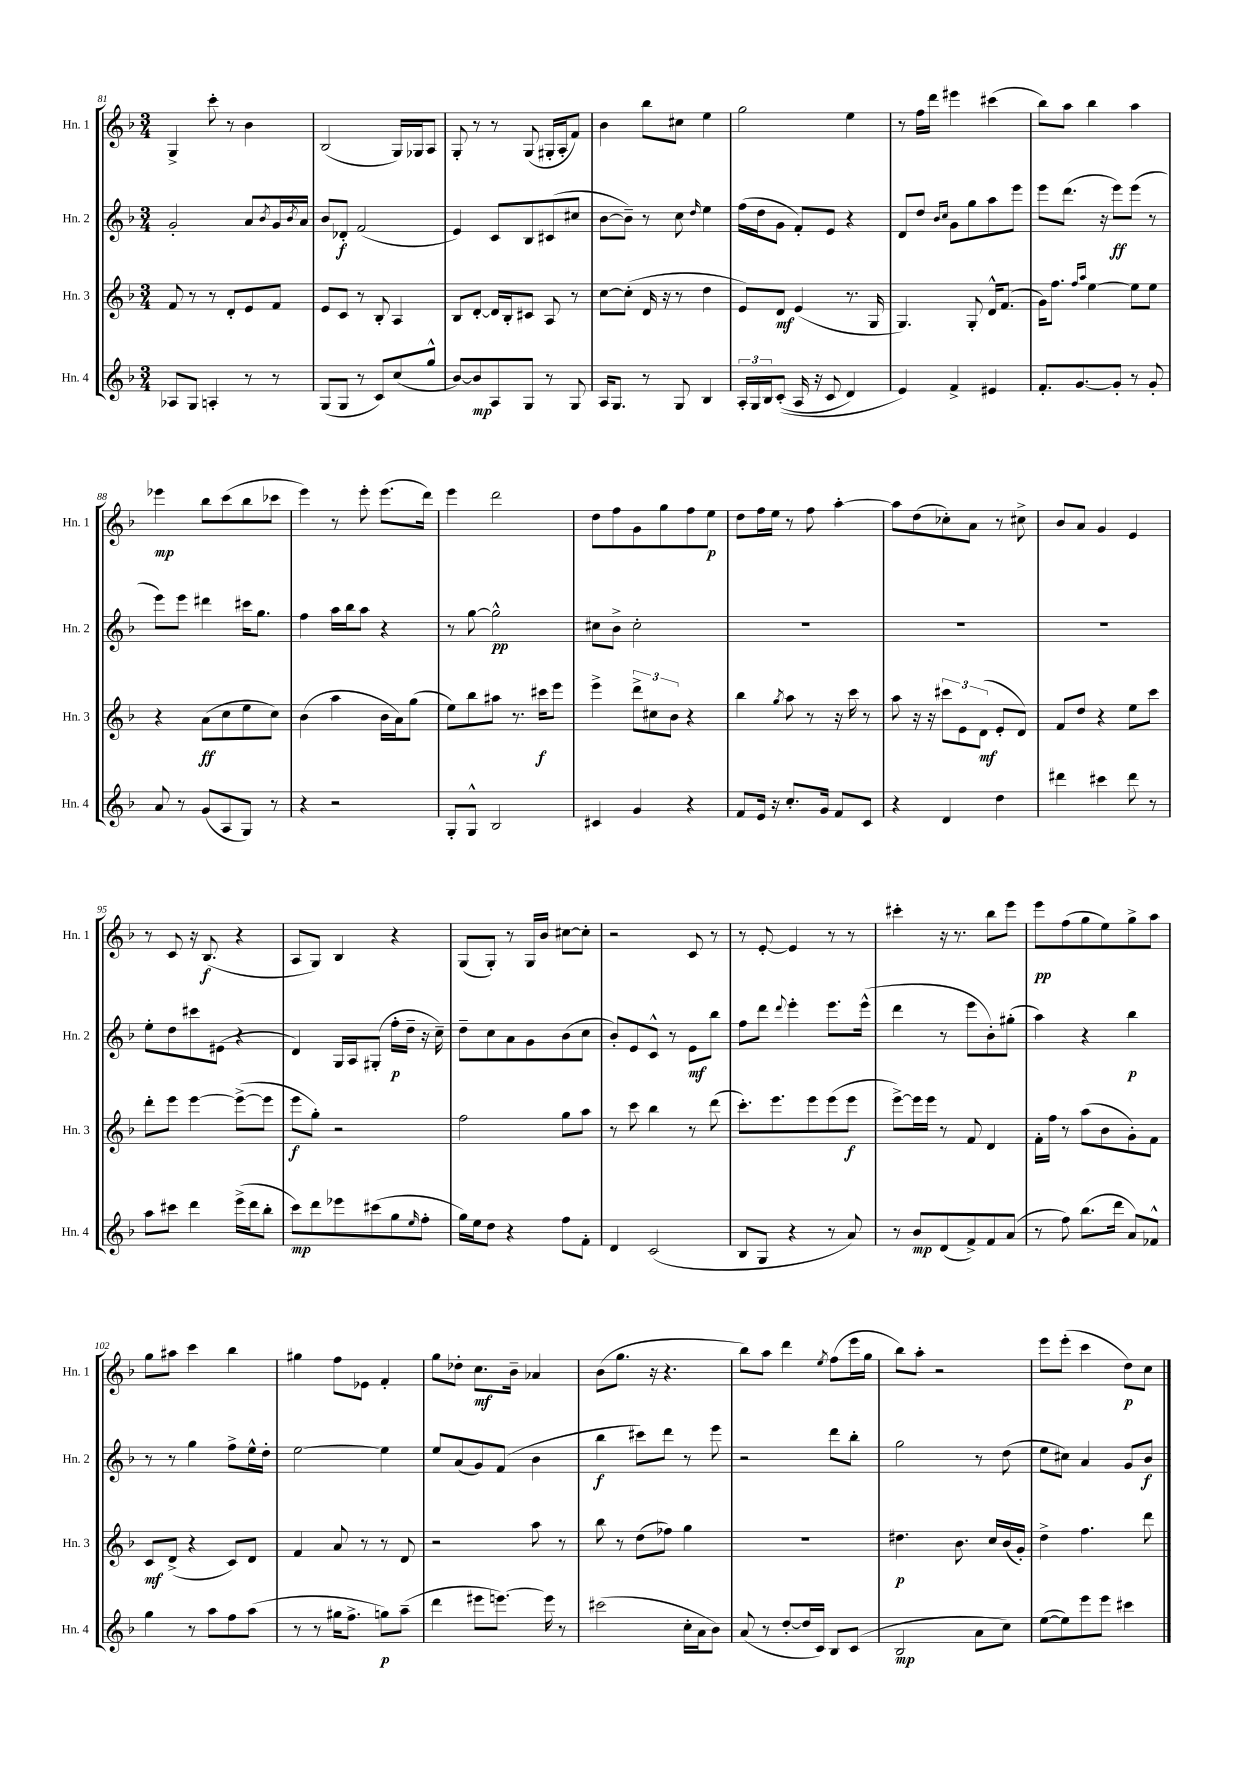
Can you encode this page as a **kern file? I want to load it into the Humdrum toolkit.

**kern	**kern	**kern	**kern
*staff4	*staff3	*staff2	*staff1
*clefG2	*clefG2	*clefG2	*clefG2
*k[b-]	*k[b-]	*k[b-]	*k[b-]
*M3/4	*M3/4	*M3/4	*M3/4
8A-	8f	2g'	4G^
8G	8r	.	.
4A'	8r	.	8ccc'
.	8d'	.	8r
8r	8e	8a	4b-
.	.	8qb-	.
8r	8f	16g	.
.	.	8qb-	.
.	.	16a	.
=	=	=	=
(8G	8e	8b-	(2B-
8G	8c	8d-'	.
8r	8r	(2f	.
8c)	8B-'	.	.
(8cc	4A	.	16G)
.	.	.	16G-
8gg^^	.	.	8A
=	=	=	=
[8b-)	8B-	4e)	8G'
8b-]	[8d'	.	8r
8A	16d]	8c	8r
.	16B-'	.	.
8G	8c#	8B-	(8G
8r	8A	(8c#	16G#'
.	.	.	16A'
8G	8r	8cc#	8f)
=	=	=	=
16A	[8cc	[8b-	4b-
8.G	.	.	.
.	(8cc']	8b-~])	.
8r	16d	8r	8bb-
.	16r	.	.
8G	8r	8cc	8cc#
.	.	16qqdd	.
4B-	4dd	4ee	4ee
=	=	=	=
24A'	8e)	(16ff	2gg
24G	.	.	.
.	.	16dd	.
24B-	.	.	.
&((8c'	8d	8g	.
16A	(4e	8f')	.
16r	.	.	.
8c	.	8e	.
4d)	8.r	4r	4ee
.	16G	.	.
=	=	=	=
4e&)	4.G)	8d	8r
.	.	8dd	16ff
.	.	.	16ddd
.	.	16qqb-	.
.	.	16qqcc	.
4f^	.	8g	4eee#
.	8G'	8gg	.
4e#	16d^^	8aa	(4ccc#
.	(8.f	.	.
.	.	8eee	.
=	=	=	=
8.f'	16g)	8eee	8bb-)
.	8.ff	.	.
.	.	(8.ddd	8aa
[8.g	.	.	.
.	16qqff	.	.
.	16qqaa	.	.
.	[4ee	.	4bb-
.	.	16r	.
8g']	.	8eee)	.
8r	8ee]	(8eee	4aa
8g'	8ee	8r	.
=	=	=	=
8a	4r	8eee)	4eee-
8r	.	8eee	.
(8g	(8a	4ddd#	8bb-
8A	8cc	.	(8ccc
8G)	8ee	16ccc#	8bb-
.	.	8.gg	.
8r	8cc)	.	8ccc-
=	=	=	=
4r	(4b-	4ff	4eee)
2r	4aa	16aa	8r
.	.	16bb-	.
.	.	8aa	8eee'
.	16b-	4r	(8.eee
.	16a)	.	.
.	(8gg	.	.
.	.	.	16ddd)
=	=	=	=
8G'	8ee)	8r	4eee
8G^^	8bb-	[8gg	.
2B-	8aa#	2gg^^]	2ddd
.	8.r	.	.
.	16ccc#	.	.
.	8eee	.	.
=	=	=	=
4c#	4eee^	8cc#	8dd
.	.	8b-^	8ff
4g	12ddd^	2cc#'	8g
.	12cc#	.	.
.	.	.	8gg
.	12b-	.	.
4r	4r	.	8ff
.	.	.	8ee
=	=	=	=
8f	4bb-	2.r	8dd
16e	.	.	16ff
16r	.	.	16ee
.	8qgg	.	.
8.cc'	8aa	.	8r
.	8r	.	8ff
16g	.	.	.
8f	16r	.	[4aa'
.	16ccc	.	.
8c	8r	.	.
=	=	=	=
4r	8aa	2.r	8aa]
.	16r	.	(8dd
.	16r	.	.
4d	12ccc#	.	8cc-')
.	12e	.	.
.	.	.	8a
.	(12d	.	.
4dd	8e'	.	8r
.	8d)	.	8cc#^
=	=	=	=
4ddd#	8f	2.r	8b-
.	8dd	.	8a
4ccc#	4r	.	4g
8ddd#	8ee	.	4e
8r	8ccc	.	.
=	=	=	=
8aa	8ddd'	8ee'	8r
8ccc#	8eee	8dd	8c
4ddd	[4eee	8ccc#	16r
.	.	.	(8.B-
.	.	(8e#	.
(16eee^	(8eee^_	4r	4r
16ddd	.	.	.
8bb-'	8eee]	.	.
=	=	=	=
8ccc)	8eee	4d)	8A
8ddd	8gg')	.	8G)
8eee-	2r	16G	4B-
.	.	16A	.
(8ccc#	.	(8G#'	.
8gg	.	16ff'	4r
.	.	16dd~	.
16qqee	.	.	.
8ff'	.	16r	.
.	.	16cc~)	.
=	=	=	=
16gg)	2ff	8dd~	(8G
16ee	.	.	.
8dd	.	8cc	8G')
4r	.	8a	8r
.	.	8g	16G
.	.	.	16b-
8ff	8gg	(8b-	[8cc#
8f'	8aa	8cc	8cc#']
=	=	=	=
4d	8r	8b-')	2r
.	8ccc	8e	.
(2c	4bb-	8c^^	.
.	.	8r	.
.	8r	8e	8c
.	(8ddd	8bb-	8r
=	=	=	=
8B-	8.ccc')	8ff	8r
8G	.	8ddd	[8e'
.	8.eee	.	.
.	.	8qqddd	.
4r	.	4eee'	4e]
.	8eee	.	.
8r	(8eee	8.eee	8r
8a)	8eee	.	8r
.	.	(16eee^^	.
=	=	=	=
8r	[8eee^)	4ddd	4ccc#'
8b-	16eee]	.	.
.	16eee	.	.
(8d	8r	8r	16r
.	.	.	8.r
8f^)	8f	8eee	.
8f	4d	8b-')	8bb-
(8a	.	(8gg#'	8eee
=	=	=	=
8r	16f'	4aa)	8eee
.	16ff	.	.
8ff)	8r	.	(8ff
(8.bb-	(8aa	4r	8gg
.	8b-	.	8ee)
16ddd	.	.	.
8a)	8g')	4bb-	8gg^
8f-^^	8f	.	8aa
=	=	=	=
4gg	8c	8r	8gg
.	(8d^	8r	8aa#
8r	4r	4gg	4ccc
8aa	.	.	.
8ff	8c)	8ff^	4bb-
(8aa	8d	16ee^^	.
.	.	16dd'	.
=	=	=	=
8r	4f	[2ee	4gg#
8r	.	.	.
16gg#	8a	.	8ff
8.ff^	.	.	.
.	8r	.	8e-
8gg)	8r	4ee]	4f'
(8aa~	8d	.	.
=	=	=	=
4ddd	2r	8ee	8gg
.	.	(8a	8dd-'
8eee#	.	8g)	8.cc
[8.eee)	.	(8f	.
.	.	.	16b-~
.	8aa	4b-	4a-
16eee]	.	.	.
8r	8r	.	.
=	=	=	=
(2ccc#	8bb-	4bb-	(8b-
.	8r	.	8.gg
.	(8dd	8ccc#)	.
.	.	.	16r
.	8ff-)	8ddd	4.r
16cc'	4gg	8r	.
16a	.	.	.
8b-)	.	8eee	.
=	=	=	=
(8a	2.r	2r	8bb-)
8r	.	.	8aa
[8dd'	.	.	4ddd
16dd]	.	.	.
16c)	.	.	.
.	.	.	8qee
8B-	.	8ddd	(8ff
(8c	.	8bb-'	16eee
.	.	.	16gg
=	=	=	=
2B-	4.dd#	2gg	8bb-)
.	.	.	8aa'
.	.	.	2r
.	8.b-	.	.
8a	.	8r	.
.	16cc	.	.
8cc)	(16b-	(8dd	.
.	16g')	.	.
=	=	=	=
([8ee	4dd^	8ee	8eee
8ee])	.	8cc#)	(8eee'
8eee	4.ff	4a	4ccc
8eee	.	.	.
4ccc#	.	8g	8dd)
.	8ddd	8b-	8cc
==	==	==	==
*-	*-	*-	*-
